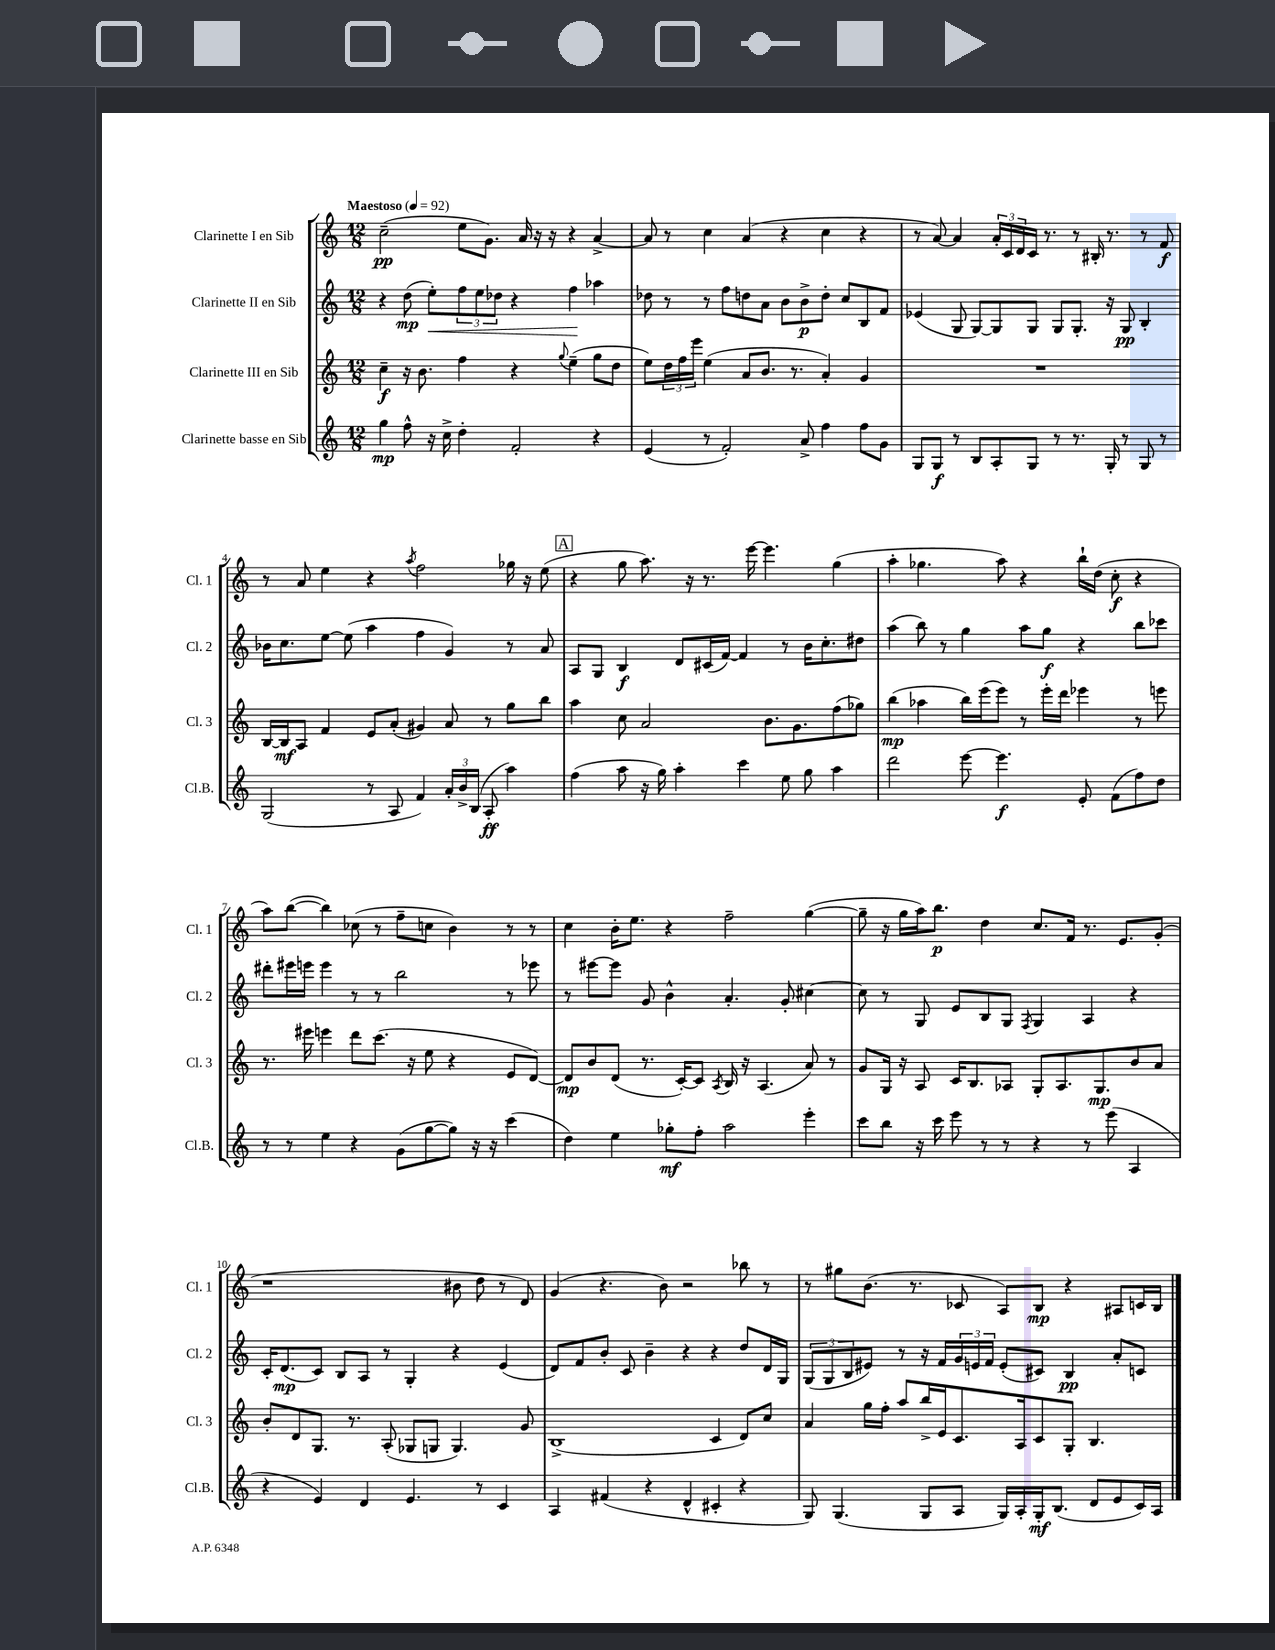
<<
\new StaffGroup <<
\new Staff = "s0" \with { instrumentName = "Clarinette I en Sib" shortInstrumentName = "Cl. 1" } {
    \clef treble \key c \major \numericTimeSignature \time 12/8 \tempo "Maestoso" 4 = 92
    c''2--\pp( e''8 g'8.) a'16 r16 r16 r4 a'4~-> |
    a'8 r8 c''4 a'4( r4 c''4 r4 |
    r8 a'8~) a'4 \tuplet 3/2 { a'16-. c'16 d'16 } c'16 r8. r8 bis16-. r8. r8 f'8\f |
    r8 a'8 e''4 r4 \acciaccatura { a''8 } f''2 ges''16 r16 e''8( |
    \mark \markup { \box "A" } r4 g''8 a''8.) r16 r8. e'''16~ e'''4. g''4( |
    a''4-. ges''4. a''8) r4 b''16-! d''16( c''8-.\f r4 |
    a''8) b''8~( b''4) ces''8( r8 f''8-- c''8 b'4) r8 r8 |
    c''4 b'16-. e''8. r4 f''2-- g''4~( |
    g''8-- r16 g''16 a''16) b''8.\p d''4 c''8. f'16 r8. e'8. g'8-.( |
    r1 bis'8 d''8 r8 d'8) |
    g'4( r4. b'8) r2 bes''8 r8 |
    r8 gis''8 b'8.( r8. ces'8 a8) b8\mp r4 ais8 c'16 b16 \bar "|." |
}
\new Staff = "s1" \with { instrumentName = "Clarinette II en Sib" shortInstrumentName = "Cl. 2" } {
    \clef treble \key c \major \numericTimeSignature \time 12/8
    r4 d''8\mp( e''8-.\<) \tuplet 3/2 { f''8 e''8 des''8 } r4 f''4\! aes''4 |
    des''8 r8 r8 f''8 d''8 a'8 b'8 b'8->\p d''8-. c''8 b8 f'8 |
    ees'4( g8 g8~) g8 g8 g8 g8.-. r16 g8\pp b4-. |
    bes'16 c''8. e''8~ e''8( a''4 f''4 g'4) r8 a'8 |
    \mark \markup { \box "A" } a8 g8 b4\f d'8 cis'16( f'16~) f'4 r8 b'16 c''8.-. dis''8 |
    a''4( b''8) r8 g''4 a''8 g''8\f r4 b''8 ces'''8 |
    dis'''8-. eis'''16 e'''16 e'''4 r8 r8 b''2 r8 ees'''8 |
    r8 eis'''8~ eis'''8 g'8 b'4-^ a'4.-. g'8-. cis''4~ |
    cis''8 r8 g8 e'8 b8 g8 \acciaccatura { f8 } g4 a4 r4 |
    c'16-. d'8.\mp( c'8) b8 a8 r8 g4-. r4 e'4( |
    d'8) f'8 b'8-. c'8 b'4-- r4 r4 d''8 d'16 g16 |
    \tuplet 3/2 { g8( g8 b8 } eis'8) r8 r16 f'16 \tuplet 3/2 { g'16 e'16 f'16 } e'8-.( cis'8) b4\pp a'8-. c'8 \bar "|." |
}
\new Staff = "s2" \with { instrumentName = "Clarinette III en Sib" shortInstrumentName = "Cl. 3" } {
    \clef treble \key c \major \numericTimeSignature \time 12/8
    c''4--\f r16 b'8. f''4 r4 \appoggiatura { g''8 } e''4--( g''8 d''8 |
    e''8) \tuplet 3/2 { d''16 f''16 e'''16 } e''4( a'8 b'8. r8. a'4-.) g'4 |
    R1. |
    b16~ b16\mf a8 f'4 e'8 a'8-.( gis'4) a'8 r8 g''8 b''8 |
    \mark \markup { \box "A" } a''4 c''8 a'2 b'8. g'8. f''8( ges''8) |
    b''4\mp( aes''4 b''16) e'''16( e'''8) r8 e'''16-. d'''16 ees'''4 r8 e'''8 |
    r8. eis'''16 e'''4 d'''8 c'''8.( r16 e''8 r4 e'8 d'8~) |
    d'8\mp b'8 d'8( r8. c'16~-.) c'8 \acciaccatura { a8 } b16 r16 a4.( a'8) r8 |
    g'8 g16 r16 a8 c'16 b8. aes8 g8-. aes8. g8.\mp b'8 a'8 |
    b'8-. d'8 g8. r8. a8-.( ges8 g8 g4.) g'8 |
    b1->( c'4 d'8) c''8 |
    a'4 g''16 f''16-. a''8 b''16-> e'16 c'8. a16 c'8 g8-. b4. \bar "|." |
}
\new Staff = "s3" \with { instrumentName = "Clarinette basse en Sib" shortInstrumentName = "Cl.B." } {
    \clef treble \key c \major \numericTimeSignature \time 12/8
    g''4\mp f''8-^ r16 c''16-> d''4-. f'2-. r4 |
    e'4( r8 f'2-.) a'8-> f''4 f''8 g'8 |
    g8 g8\f r8 b8 a8-. g8 r8 r8. g16-. r8 g8 r8 |
    g2( r8 a8 f'4) \tuplet 3/2 { a'16-. b'16-> b16( } a8-.\ff a''4) |
    \mark \markup { \box "A" } f''4( a''8 r16 g''16) a''4-. c'''4 e''8 g''8 a''4 |
    d'''2 e'''8~ e'''4.\f e'8-. f'8( f''8) d''8 |
    r8 r8 e''4 r4 g'8( g''8~ g''8) r16 r16 c'''4( |
    d''4) e''4 ges''8-.\mf f''8-. a''2 e'''4-. |
    c'''8 b''8 r16 c'''16 e'''8 r8 r8 r4 r8 e'''8( a4 |
    r4 e'4) d'4 e'4. r8 c'4 |
    a4 fis'4( r4 d'4-^ cis'4-. r4 |
    g8) g4.( g8 a8 g16) a16-. g16-.\mf b8.( d'8 e'8 c'16) a16 \bar "|." |
}
>>
>>
